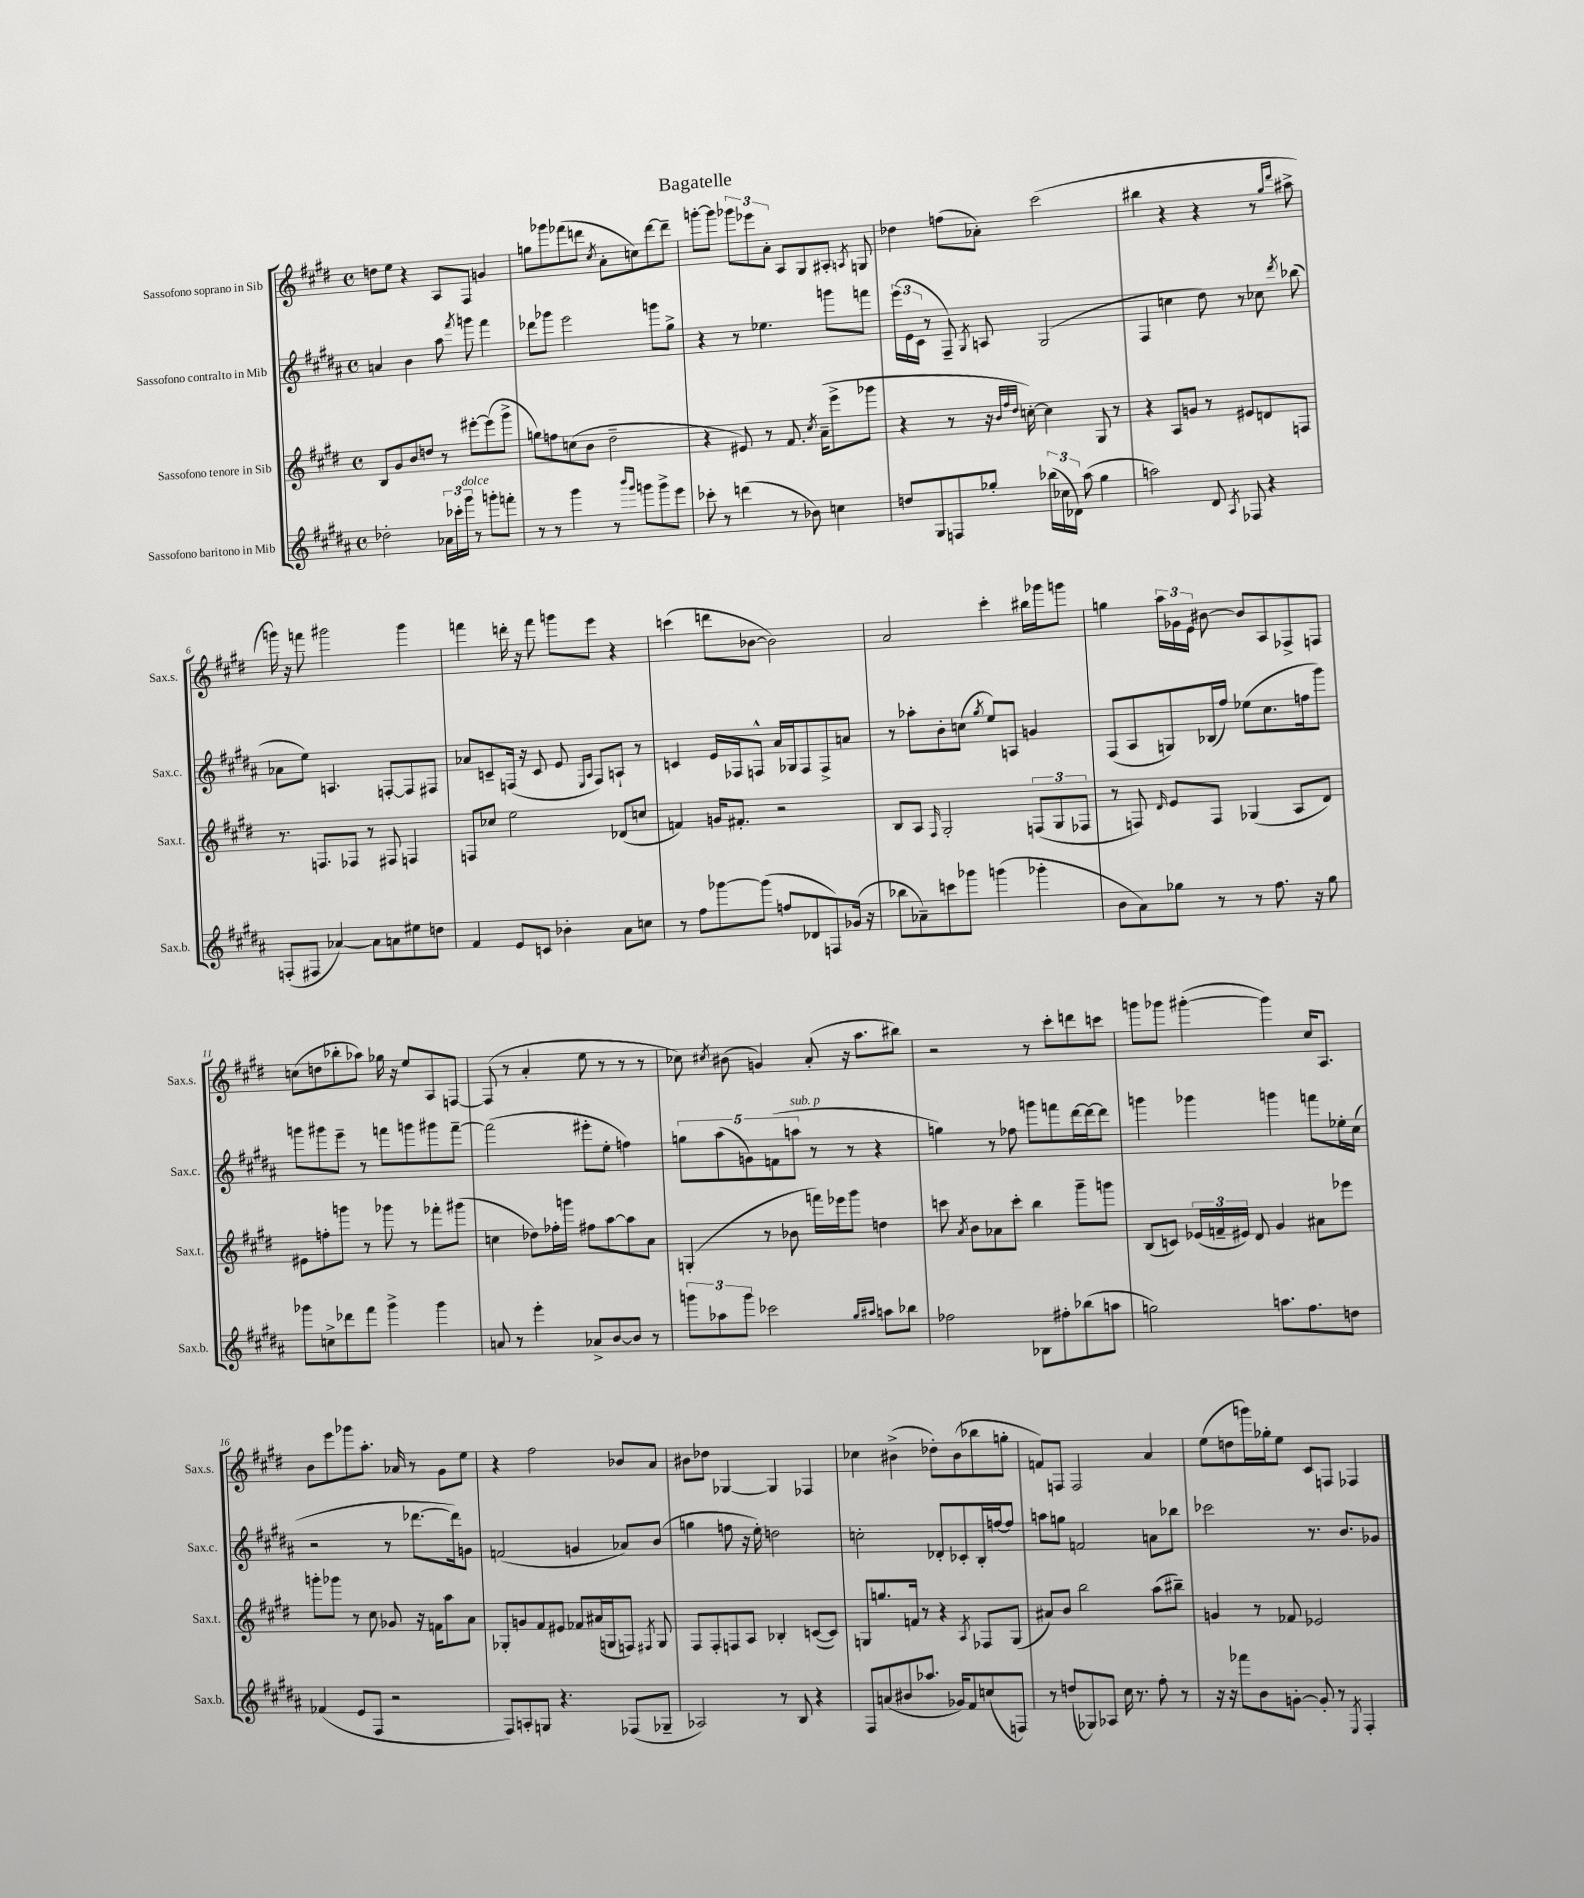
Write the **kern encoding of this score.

**kern	**kern	**kern	**kern
*staff4	*staff3	*staff2	*staff1
*clefG2	*clefG2	*clefG2	*clefG2
*k[f#c#g#d#a#]	*k[f#c#g#d#]	*k[f#c#g#d#a#]	*k[f#c#g#d#]
*M4/4	*M4/4	*M4/4	*M4/4
*met(c)	*met(c)	*met(c)	*met(c)
2dd-'	8B	4a	8dd
.	8g#	.	8ee
.	8b	4b	4r
.	8dd	.	.
24a-	8r	8aa#	8A
24ccc-'	.	.	.
24ggg#	.	.	.
.	.	8qfff#	.
8r	[8eee#'	8ggg	8F#
8ggg'	(8eee#]	4fff#	4g
8fff'	8ggg#^	.	.
=	=	=	=
8r	8gg)	8ddd-	8gg
8r	8ff	8ggg-	8ggg-
4ggg#	(8cc	2eee	(8fff-
.	8b	.	8ddd
.	.	.	8qcc#
8r	2dd#~	.	8a'
16qqbbb	.	.	.
16qqggg#	.	.	.
8ggg	.	.	8cc)
8ggg^	.	8ggg	[8ddd
8eee	.	8gg#^	8ddd~]
=	=	=	=
8ccc-'	4r	4r	[8ggg'
8r	.	.	8ggg]
(4ddd	8e#)	8r	12ggg-
.	.	.	12eee-
.	8r	4.ee-	.
.	.	.	12a'
8r	8.f#	.	8A
8b-)	.	.	8G#
.	8qcc#	.	.
.	(16a~	.	.
4cc	8eee^	8ggg	8A#'
.	.	.	8qA
.	8ggg-	8fff	8G
=	=	=	=
8dd	4r	(24eee	4dd-
.	.	24e	.
.	.	24c#	.
8G#	.	8r	.
8F	8r	8F#~)	(8ff
.	.	8qG#	.
8gg-'	16r	8A	8a-')
.	32qqb	.	.
.	32qqff#	.	.
.	32qqdd#	.	.
.	[16cc')	.	.
(24bb-	4cc]	(2G#	(2ccc#
24cc-	.	.	.
24d-)	.	.	.
(8aa#	.	.	.
4gg-	8G#	.	.
.	8r	.	.
=	=	=	=
2aa)	4r	4F#	4bb#
.	8A	4cc	4r
.	8g	.	.
8d#	8r	8dd#)	4r
8qA#	.	.	.
8F-	8e#	8r	.
4r	8d	8cc-	8r
.	.	.	16qqgg#
.	.	8qddd#	16qqddd#
.	8F	(8bb-	8aa#^
=	=	=	=
(8F'	8.r	8a-	16ggg)
.	.	.	16r
8F#	.	8ee)	8fff
.	8.F	.	.
[4a-)	.	4.A	2ggg#
.	8F-	.	.
8a-]	8r	.	.
8a	8F#	[8F'	.
8ee#	4F	8F]	4ggg#
8dd	.	8F#	.
=	=	=	=
4f#	8F	8a-	4fff
.	8cc-	8c~	.
8e	2ee	(16F	16ddd'
.	.	16r	16r
8c	.	8c	8fff
4b-'	.	8e	8ggg
.	.	16qqE	.
.	.	16qqA#	.
.	.	8F)	8eee
8a#	(8d-	8A`	4r
8cc	8cc	8r	.
=	=	=	=
8r	4f)	4c	(4ccc
8ff#	.	.	.
[8ggg-	16g	16e	8ddd
.	8.f#'	16F-	.
(8ggg-]	.	8F^^	[8b-
8ff	2r	16a#	2b-])
.	.	16G-	.
8d-	.	8F	.
8F)	.	8F^	.
(16g-	.	8a	.
16r	.	.	.
=	=	=	=
8bb-	8B	8r	2a
8a-~)	8A	8aa-'	.
.	16qqF#	.	.
8ccc	2G#'	8b'	.
8ggg-	.	(8cc	.
.	.	8qgg#	.
(4ggg	.	8ee)	4ccc#'
.	.	8A	.
4ggg-'	(12F	4g	16bb#
.	.	.	16ggg-
.	12G#	.	.
.	.	.	8ggg
.	12F-	.	.
=	=	=	=
8b	8r	(8F#	4gg
8a#)	8F)	8A#	.
.	16qqd#	.	.
8gg-	8e	8G)	24aa
.	.	.	24g-
.	.	.	24e
8r	8F	(16B-	[8b#
.	.	16ff#)	.
8r	(4G-	(8ee-	8b#]
8.ff#	.	8.cc#	8A
.	8A	.	8F-^
16r	.	16ff	.
8gg-	8d#)	8ggg#)	8F
=	=	=	=
8ggg-	8e#	8ggg	(8cc
8cc^	8ff'	8ggg#	8dd
8ddd-	8ggg	8eee~	8bb-'
8fff#	8r	8r	8aa-)
4ggg-^	8ggg-	8fff	16gg-
.	.	.	16r
.	8r	8ggg	8ee
4ggg-	8fff-'	8ggg#	8A
.	(8ggg#	[8fff~	[8F
=	=	=	=
8a	4cc	(2fff]	(8F]
8r	.	.	8r
4eee'	8dd-)	.	4a'
.	16ff-'	.	.
.	16ggg	.	.
8a-^	8ff#	8eee#'	8ee
[8b	[8aa	8ee'	8r
8b]	8aa]	4ff)	8r
8r	8a	.	8r
=	=	=	=
12ggg	(4G'	10gg	8cc-)
12aa-	.	.	.
.	.	(10aa#	.
.	.	.	8qcc#
.	.	.	(8b#
12ggg	.	.	.
.	.	10g)	.
2ccc-	8r	.	4g)
.	.	(10f	.
.	8b-	.	.
.	.	10aa	.
.	16fff)	8r	(8a'
.	16eee-	.	.
.	8ggg#	8r	16r
.	.	.	8.aa
16qqgg#	.	.	.
16qqaa#	.	.	.
8aa	4dd	4r	.
8bb-	.	.	8bb#)
=	=	=	=
2ff-	8ccc	4gg)	2r
.	8qa	.	.
.	8b	.	.
.	8a-	8r	.
.	8ccc'	8ff-	.
8B-	4bb	8ggg	8r
8ff#'	.	8fff	8ccc#'
(8bb-	8ggg#~	[16ddd#	8ddd
.	.	16ddd#_	.
8aa	8ggg	8ddd#]	8ccc
=	=	=	=
2gg)	(8B	4ggg	8ggg
.	8c)	.	8ggg-
.	(24e-	4ggg-	([4ggg#'
.	24f~	.	.
.	24e#)	.	.
.	8d#	.	.
8.aa	4g#	4ggg	4ggg#])
8.ff#	.	.	.
.	8a#	8fff	16cc#
.	.	.	8.A
8dd	8eee-	16ee-'	.
.	.	(16cc#	.
=	=	=	=
(4f-	8ggg'	2r	8b
.	8ggg-	.	8eee
8e	8r	.	8ggg-
8F#	8cc#	.	8.aa'
2r	8g-	8r	.
.	.	.	16a-
.	16r	[8.ddd-	8r
.	16f	.	.
.	8aa	.	8g#
.	.	16ddd-])	.
.	8a	8g	8ee
=	=	=	=
8F#)	8G-'	(2f	4r
8A'	8g	.	.
8G	8f#	.	2ff#
4.r	8e#	.	.
.	8f-	4g	.
.	(16a#	.	.
.	16G	.	.
(8F-	8F)	8a-)	8b-
.	8qF#	.	.
8G-~	8G	(8b	8a
=	=	=	=
2A-)	8F#	4gg	8b#
.	8F#'	.	8dd-
.	8F	8ff	[4G-
.	8A	16r	.
.	.	16ee')	.
8r	4B-'	2dd	4G-]
8B	.	.	.
4r	([8c	.	4F-
.	8c])	.	.
=	=	=	=
8F#	8G	2cc'	4cc-
(8a	8.gg	.	.
8b#	.	.	(4b#^
.	16f	.	.
8.aa-	8r	.	.
.	4r	8d-'	8dd-')
16g-)	.	.	.
8f#	.	8c-'	(8b#
.	8qA	.	.
(8cc	8F-	16B'	8bb-
.	.	[16ff	.
8F)	(8G	8ff]	8gg'
=	=	=	=
8r	8a#)	8aa	8f)
(8dd	8b	8gg	8F
8G-)	2bb	2f	2F
8A-	.	.	.
16cc#	.	.	.
8.r	.	.	.
8ff#'	(8aa	8a	4a
8r	8bb#~)	8bb-	.
=	=	=	=
16r	4g	2ccc-	(8ee
16r	.	.	.
8fff-	.	.	8dd
8b	8r	.	16ggg)
.	.	.	16gg-'
[8g'	8f-	.	8ee
8g']	2e-	8.r	8c#
8r	.	.	8F
.	.	8.b	.
8qE	.	.	.
4F#'	.	.	4F-
.	.	8g-	.
==	==	==	==
*-	*-	*-	*-
